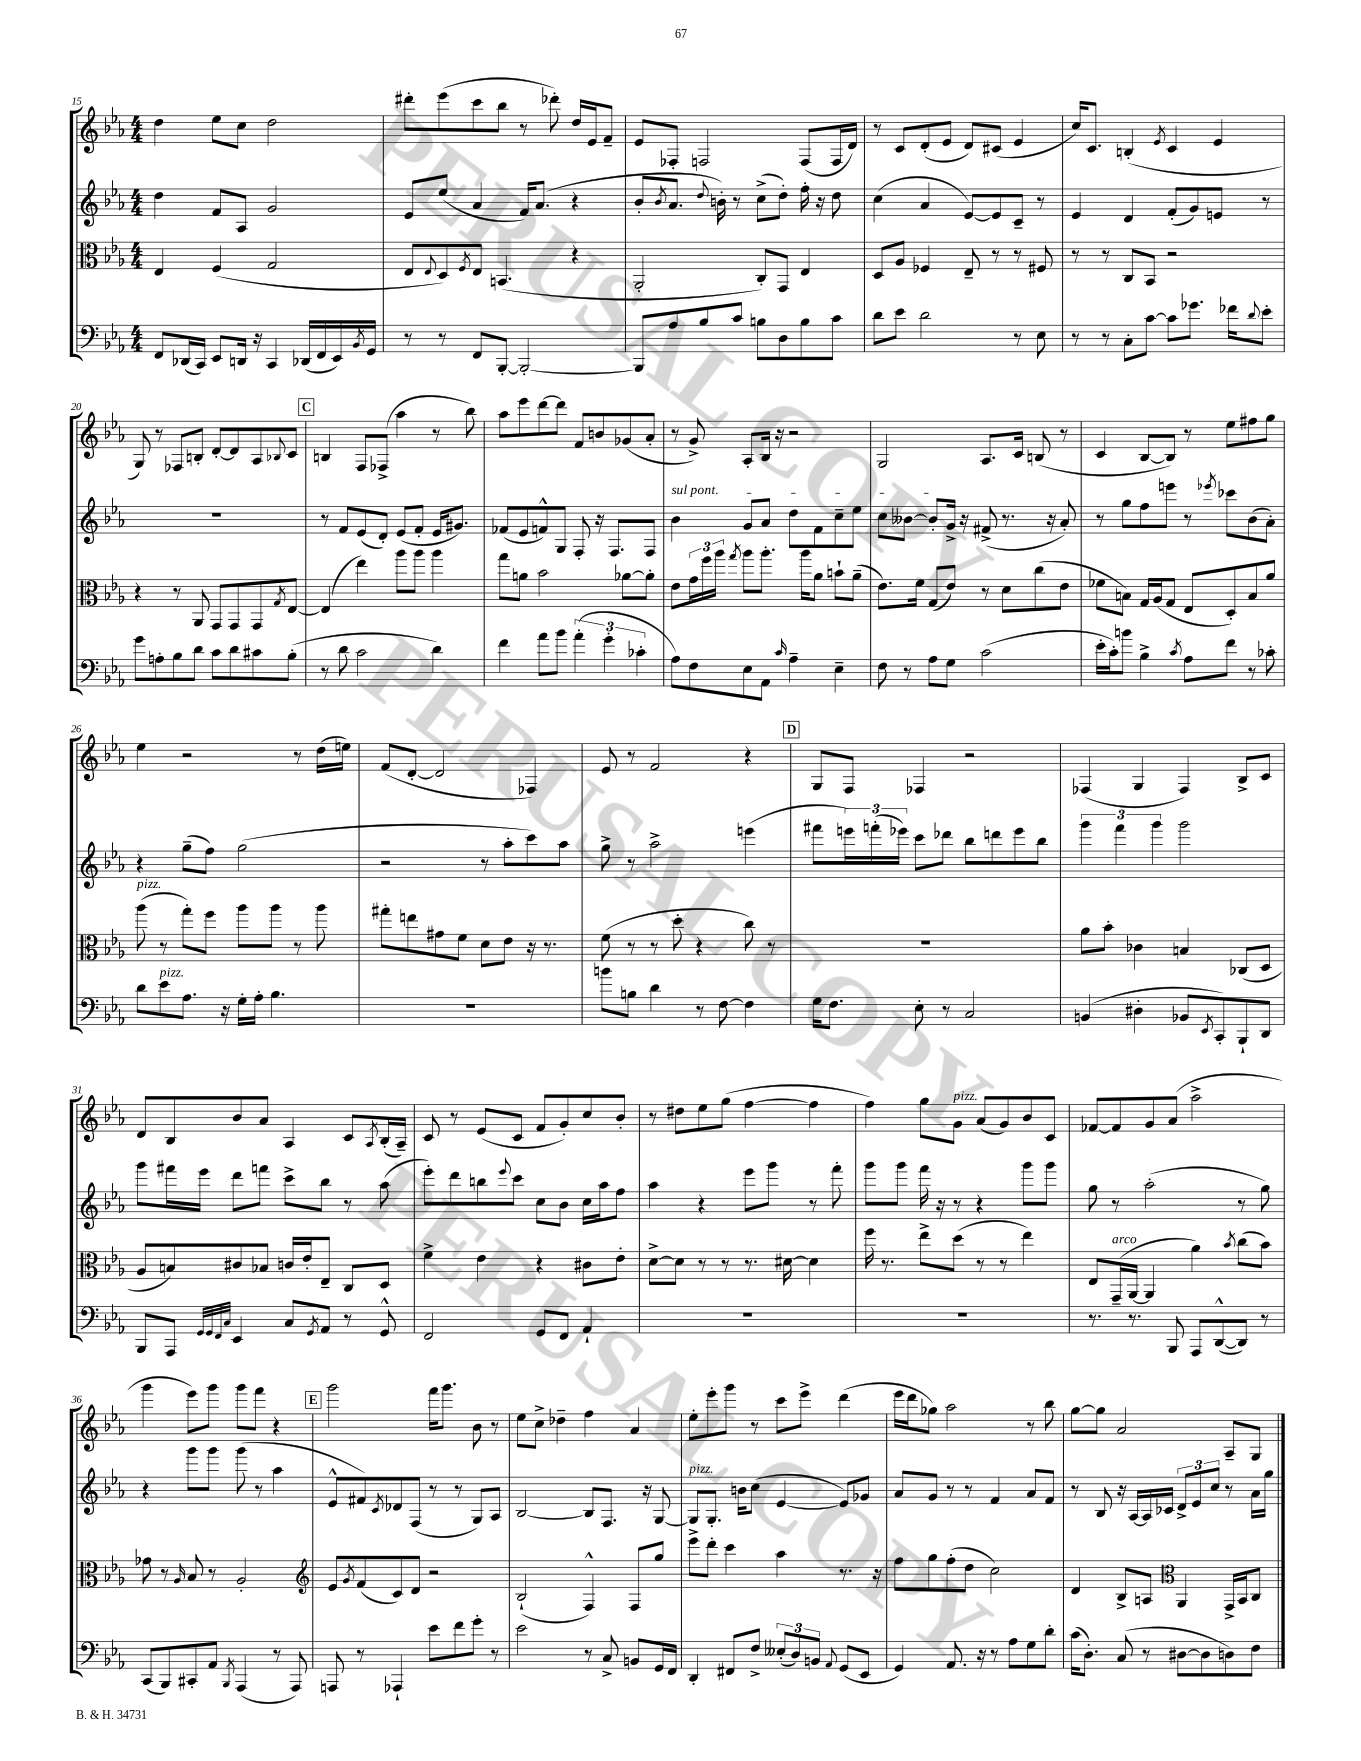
<<
\new StaffGroup <<
\new Staff = "s0" {
    \clef treble \key ees \major \numericTimeSignature \time 4/4
    d''4 ees''8 c''8 d''2 |
    dis'''8-. ees'''8( c'''8 bes''8 r8 des'''8-.) d''16 ees'16 f'8-- |
    ees'8 fes8-. f2 f8( f16 d'16) |
    r8 c'8 d'8-.( ees'8 d'8) cis'8( ees'4 |
    c''16) c'8. b4-.( \acciaccatura { ees'8 } c'4 ees'4 |
    g8) r8 fes8 b8-. d'8~-. d'8 aes8 \appoggiatura { bes8 } c'8 |
    \mark \markup { \box "C" } b4 f8 fes8->( aes''4 r8 bes''8) |
    aes''8 ees'''8 d'''8~ d'''8 f'8 b'8 ges'8( aes'8-. |
    r8 g'8->) aes8-. bes16 r16 r2 |
    g2 aes8. c'16 b8( r8 |
    c'4 bes8~ bes8) r8 ees''8 fis''8 g''8 |
    ees''4 r2 r8 d''16( e''16) |
    f'8( d'8~-. d'2 fes4) |
    ees'8 r8 f'2 r4 |
    \mark \markup { \box "D" } g8 f8 fes4 r2 |
    fes4( g4 fes4) bes8-> c'8 |
    d'8 bes8 bes'8 aes'8 aes4 c'8 \acciaccatura { aes8 } bes16-.( aes16--) |
    c'8 r8 ees'8( c'8 f'8 g'8-.) c''8 bes'8-. |
    r8 dis''8 ees''8 g''8( f''4~ f''4 |
    f''4) g''8 g'8^\markup { \italic "pizz." } aes'8( g'8) bes'8 c'8 |
    fes'8~ fes'8 g'8 aes'8( aes''2-> |
    g'''4 ees'''8) g'''8 g'''8 f'''8 r4 |
    \mark \markup { \box "E" } g'''2 f'''16 g'''8. bes'8 r8 |
    ees''8 c''8-> des''4-- f''4 aes'4 |
    ees''8-. ees'''8-. g'''8 r8 c'''8 ees'''8-> d'''4( |
    ees'''16 d'''16 ges''8) aes''2 r8 bes''8 |
    g''8~ g''8 aes'2 aes8-- g8 \bar "|." |
}
\new Staff = "s1" {
    \clef treble \key ees \major \numericTimeSignature \time 4/4
    d''4 f'8 aes8 g'2 |
    ees'8 ees''8( aes'4 f'16) aes'8.( r4 |
    bes'8-. \acciaccatura { bes'8 } aes'8. \appoggiatura { d''8 } b'16-.) r8 c''8->( d''8-.) f''16-. r16 d''8 |
    c''4( aes'4 ees'8~) ees'8 c'8-- r8 |
    ees'4 d'4 f'8-.( g'8) e'8 r8 |
    R1 |
    \mark \markup { \box "C" } r8 f'8 ees'8( d'8-.) ees'8( f'8-. ees'16 gis'8.) |
    fes'8( ees'8 f'8-^) g8 f8-. r16 f8. f8 |
    \once \override TextSpanner.bound-details.left.text = \markup { \italic "sul pont." } bes'4\startTextSpan g'8 aes'8 d''8 f'8 c''8-- ees''8 |
    c''8 beses'8~ beses'8-. g'16->\stopTextSpan r16 fis'8->( r8. r16 aes'8-.) |
    r8 g''8 f''8 e'''8 r8 \acciaccatura { ees'''8 } ces'''8 bes'8( aes'8-.) |
    r4 g''8--( f''8) g''2( |
    r2 r8 aes''8-. c'''8) aes''8 |
    g''8-> r8 aes''2-> e'''4( |
    \mark \markup { \box "D" } fis'''8 \tuplet 3/2 { e'''16) f'''16-.( ees'''16) } c'''8 des'''8 bes''8 d'''8 ees'''8 bes''8 |
    \tuplet 3/2 { g'''4 f'''4 g'''4 } g'''2 |
    g'''8 fis'''16 ees'''16 d'''8 f'''8 c'''8-> bes''8 r8 aes''8( |
    ees'''8-.) d'''8 b''8 \appoggiatura { ees'''8 } c'''8 c''8 bes'8 c''16 aes''16 f''8 |
    aes''4 r4 ees'''8 g'''8 r8 f'''8-. |
    g'''8 g'''8 f'''16 r16 r8 r4 g'''8 g'''8 |
    g''8 r8 aes''2-.( r8 g''8) |
    r4 g'''8 g'''8 g'''8( r8 aes''4 |
    \mark \markup { \box "E" } ees'8-^ fis'8) \acciaccatura { c'8 } des'8 f8( r8 r8 g8) aes8 |
    bes2~ bes8 f8. r16 g8~ |
    g8^\markup { \italic "pizz." } g8.-. b'16 c''8( ees'4~ ees'8) ges'8 |
    aes'8 g'8 r8 r8 f'4 aes'8 f'8 |
    r8 bes8 r16 aes16~ aes16 ces'16 \tuplet 3/2 { d'8-> ees'8 c''8 } r8 aes'16 g''16 \bar "|." |
}
\new Staff = "s2" {
    \clef alto \key ees \major \numericTimeSignature \time 4/4
    ees4 f4( g2 |
    ees8 \appoggiatura { ees8 } d8) \acciaccatura { f8 } ees8 b,4.( r4 |
    aes,2-. c8-.) g,8 ees4 |
    d8 aes8 fes4 ees8-- r8 r8 fis8 |
    r8 r8 c8 bes,8 r2 |
    r4 r8 aes,8 g,8 g,8 g,8 \acciaccatura { g8 } ees8~ |
    \mark \markup { \box "C" } ees4( ees''4) aes''8 aes''8 aes''4 |
    g''8 a'8 bes'2 aes'8~ aes'8-. |
    ees'8 \tuplet 3/2 { g'16 f''16 aes''16 } \acciaccatura { g''8 } aes''8 aes''8.-. aes''16 aes'8 b'8-! aes'8--( |
    ees'8.) f'16 g8( ees'8) r8 d'8 c''8( ees'8 |
    fes'8 b8) g16 aes16( g8 ees8 d8-.) b8 aes'8 |
    aes''8^\markup { \italic "pizz." }( r8 g''8-.) f''8 aes''8 aes''8 r8 aes''8 |
    gis''8-. e''8 gis'8 f'8 d'8 ees'8 r16 r8. |
    f'8( r8 r8 d''8-. r4 c''8) r8 |
    \mark \markup { \box "D" } R1 |
    aes'8 bes'8-. ces'4 b4 ces8( d8 |
    aes8 b8) cis'8 bes8 c'16 ees'16-. ees8-- c8 d8 |
    f'4-> ees'4 r4 cis'8 ees'8-. |
    d'8~-> d'8 r8 r8 r8. dis'16~ dis'4 |
    f''16 r8. ees''8-> d''8( r8 r8 ees''4) |
    ees8 g,16--^\markup { \italic "arco" }( aes,16~ aes,4 aes'4) \acciaccatura { bes'8 } c''8( bes'8) |
    ges'8 r8 \grace { aes16 } bes8 r8 aes2-. |
    \mark \markup { \box "E" } \clef treble ees'8 \acciaccatura { g'8 } f'8( c'8) d'8 r2 |
    bes2-!( f4-^) f8 g''8 |
    ees'''8-> d'''8-. c'''4 aes''4 r8. r16 |
    f''8 g''8 f''8-.( d''8 c''2) |
    d'4 bes8-> a8 \clef alto aes,4 g,16-> bes,16 c8 \bar "|." |
}
\new Staff = "s3" {
    \clef bass \key ees \major \numericTimeSignature \time 4/4
    f,8 des,16( c,16) ees,8 d,16 r16 c,4 des,16( f,16 ees,16) \acciaccatura { bes,8 } g,16 |
    r8 r8 f,8 bes,,8~-. bes,,2~-. |
    bes,,8 aes8 bes8 c'8 b8 d8 b8 c'8 |
    d'8 ees'8 d'2 r8 ees8 |
    r8 r8 c8-. c'8~ c'8 ges'8. fes'16 \appoggiatura { d'8 } ees'8-. |
    g'8 a8-. bes8 d'8 c'8 d'8 cis'8 bes8-.( |
    \mark \markup { \box "C" } r8 d'8 c'2 d'4) |
    f'4 aes'8 bes'8 \tuplet 3/2 { aes'4-.( g'4-. ces'4-. } |
    aes8) f8 ees8 aes,8 \grace { c'16 } aes4-- ees4-- |
    f8 r8 aes8 g8 c'2( |
    ees'16-. c'16-.) b'8 bes4-> \acciaccatura { c'8 } aes8 f'8 r8 ces'8-. |
    d'8 ees'8^\markup { \italic "pizz." } aes8. r16 g16-. aes16-. bes4. |
    R1 |
    b'8 b8 d'4 r8 f8~ f4 |
    \mark \markup { \box "D" } g16 f8. ees8-. r8 c2 |
    b,4( dis4-. bes,8 \acciaccatura { ees,8 } c,8-.) bes,,8-! d,8 |
    bes,,8 aes,,8 \grace { g,32 g,32 f,32 c32 } ees,4 c8 \acciaccatura { g,8 } aes,8 r8 g,8-^ |
    f,2 g,8 f,8 aes,4-! |
    R1 |
    R1 |
    r8. r8. bes,,8 aes,,8 d,8~-^( d,8) r8 |
    c,8( bes,,8) cis,8-. aes,8 \acciaccatura { bes,,8 } aes,,4( r8 aes,,8) |
    \mark \markup { \box "E" } a,,8 r8 aes,,4-! ees'8 f'8 g'8-. r8 |
    ees'2 r8 c8-> b,8 g,16 f,16 |
    d,4-. fis,8 f8-> \tuplet 3/2 { eeses8-.( d8) b,8 } \appoggiatura { aes,8 } g,8( ees,8 |
    g,4) aes,8. r16 r8 aes8 g8 d'8-. |
    c'16( d8.-.) c8( r8 dis8~ dis8 d8) f8 \bar "|." |
}
>>
>>
\layout { \context { \Score currentBarNumber = #15 } }
